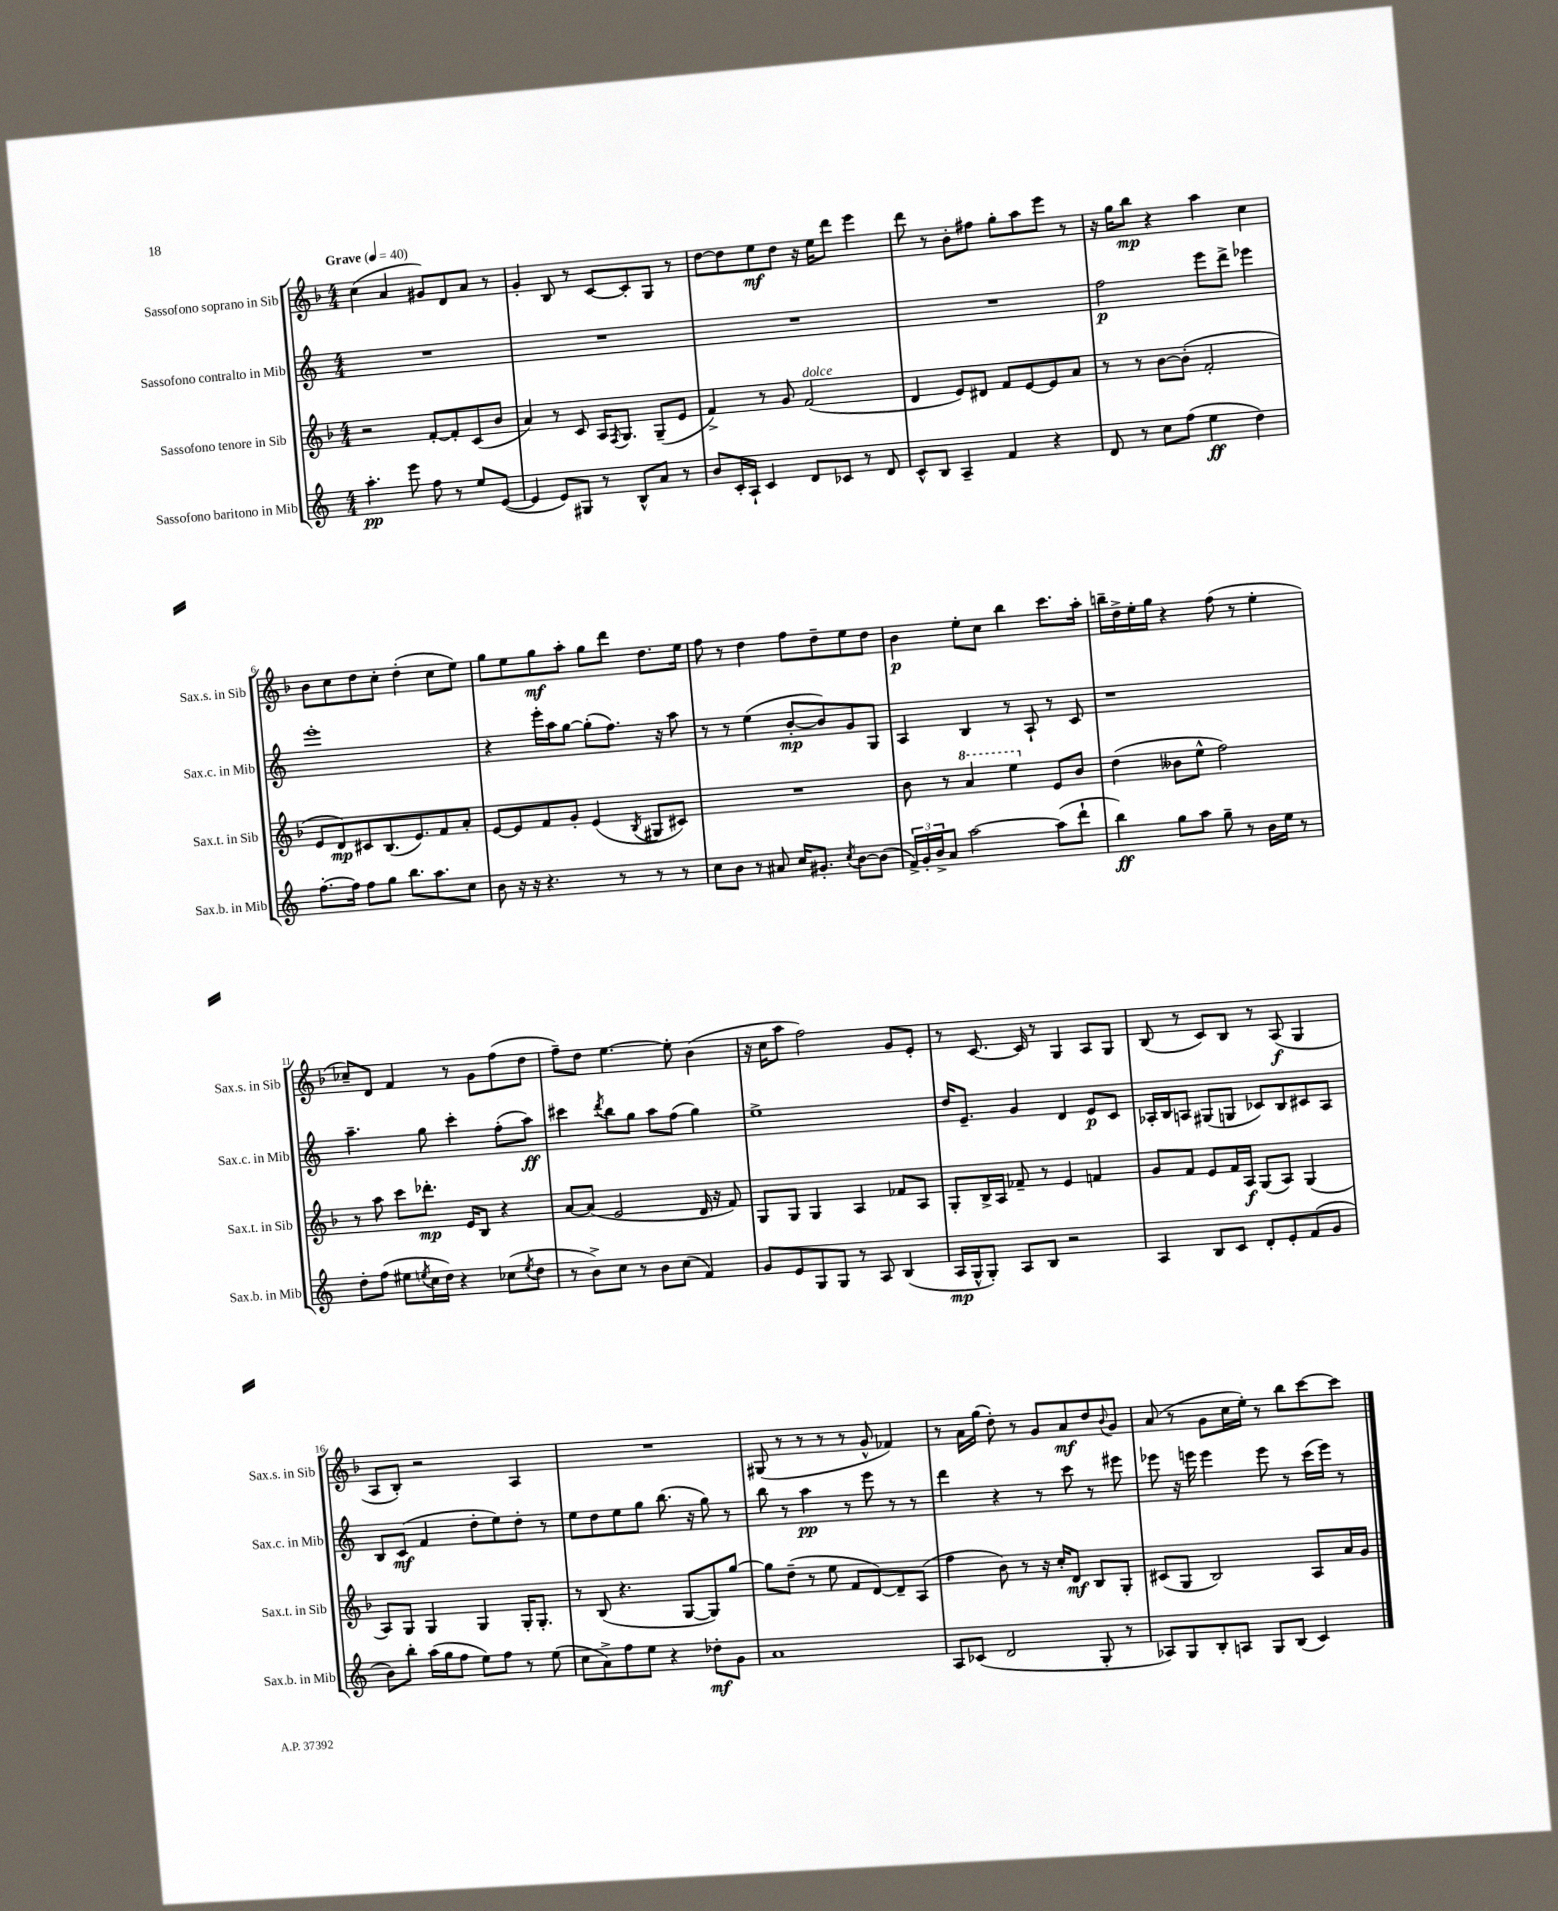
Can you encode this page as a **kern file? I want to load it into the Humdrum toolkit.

**kern	**dynam	**kern	**dynam	**kern	**dynam	**kern	**dynam
*part4	*part4	*part3	*part3	*part2	*part2	*part1	*part1
*staff4	*staff4	*staff3	*staff3	*staff2	*staff2	*staff1	*staff1
*I"Sassofono baritono in Mib	*	*I"Sassofono tenore in Sib	*	*I"Sassofono contralto in Mib	*	*I"Sassofono soprano in Sib	*
*I'Sax.b. in Mib	*	*I'Sax.t. in Sib	*	*I'Sax.c. in Mib	*	*I'Sax.s. in Sib	*
*clefG2	*	*clefG2	*	*clefG2	*	*clefG2	*
*k[]	*	*k[b-]	*	*k[]	*	*k[b-]	*
*M4/4	*	*M4/4	*	*M4/4	*	*M4/4	*
*MM40	*	*MM40	*	*MM40	*	*MM40	*
=1	=1	=1	=1	=1	=1	=1	=1
!	!	!	!	!	!	!LO:TX:a:B:t=Grave	!
4.aa'\	pp	2r	.	1r	.	(4cc\	.
.	.	.	.	.	.	4a/	.
8eee\	.	.	.	.	.	.	.
8ff\	.	[8f'/L	.	.	.	8g#X/L)	.
8r	.	8f'/]	.	.	.	8d/	.
8ee/L	.	(8c/	.	.	.	8a/J	.
([8e/J	.	8b-/J	.	.	.	8r	.
=2	=2	=2	=2	=2	=2	=2	=2
4e/]	.	4a/)	.	1r	.	4g'/	.
8e/L)	.	8r	.	.	.	8B-/	.
8G#X/J	.	8c/	.	.	.	8r	.
8r	.	16A/KL	.	.	.	[8c/L	.
.	.	8qF/	.	.	.	.	.
.	.	8.G/J	.	.	.	.	.
8B^^/L	.	.	.	.	.	8c'/]	.
8a/J	.	(8G~/L	.	.	.	8G/J	.
8r	.	8e/J	.	.	.	8r	.
=3	=3	=3	=3	=3	=3	=3	=3
8b/L	.	4f^/)	.	1r	.	[8dd\L	.
16c'/L	.	.	.	.	.	8dd\]	.
16A`/JJ	.	.	.	.	.	.	.
4c/	.	8r	.	.	.	8ee\	mf
.	.	8g/	.	.	.	8dd\J	.
!	!	!LO:TX:a:i:t=dolce	!	!	!	!	!
8d/L	.	(2f/	.	.	.	16r	.
.	.	.	.	.	.	16ee\KL	.
8c-X/J	.	.	.	.	.	8ddd\J	.
8r	.	.	.	.	.	4eee\	.
8d/	.	.	.	.	.	.	.
=4	=4	=4	=4	=4	=4	=4	=4
8c^^/L	.	4d/	.	1r	.	8ddd\	.
8B/J	.	.	.	.	.	8r	.
4A~/	.	8e/L)	.	.	.	8b-'\L	.
.	.	8d#X/J	.	.	.	8ff#X\J	.
4f/	.	8f/L	.	.	.	8gg'\L	.
.	.	[8e/	.	.	.	8aa\	.
4r	.	8e/]	.	.	.	8eee\J	.
.	.	8a/J	.	.	.	8r	.
=5	=5	=5	=5	=5	=5	=5	=5
8d/	.	8r	.	2ff\	p	16r	.
.	.	.	.	.	.	16gg\KL	.
8r	.	8r	.	.	.	8bb-\J	mp
8cc\L	.	[8b-\L	.	.	.	4r	.
(8ff\J	.	(8b-'\J]	.	.	.	.	.
4ee\	ff	2f'/	.	8eee\L	.	4aa\	.
.	.	.	.	8ddd^\J	.	.	.
4dd\)	.	.	.	4eee-X\	.	4cc\	.
!!LO:LB:g=z
=6	=6	=6	=6	=6	=6	=6	=6
[8.ff'\L	.	8e/L	.	1eee'	.	8b-\L	.
.	.	8d/)	mp	.	.	8cc\	.
16ff\Jk]	.	.	.	.	.	.	.
8ff\L	.	8c#X/	.	.	.	8dd\	.
8gg\J	.	(8.B-/	.	.	.	8cc'\J	.
8.bb\L	.	.	.	.	.	(4dd'\	.
.	.	8.e/)	.	.	.	.	.
8.aa\	.	.	.	.	.	.	.
.	.	8f/	.	.	.	8cc\L	.
8cc\J	.	8a'/J	.	.	.	8ee\J)	.
=7	=7	=7	=7	=7	=7	=7	=7
8b\	.	[8e/L	.	4r	.	8gg\L	.
16r	.	8e/]	.	.	.	8ee\	.
16r	.	.	.	.	.	.	.
4.r	.	8f/	.	16eee'\LL	.	8gg\	mf
.	.	.	.	16aa\J	.	.	.
.	.	8g'/J	.	[8gg\J	.	8aa'\J	.
.	.	(4e/	.	(8gg'\L]	.	8gg\L	.
8r	.	.	.	8.ff\J)	.	8ddd\J	.
.	.	8qB-/	.	.	.	.	.
8r	.	8G#X/L	.	.	.	8.dd\L	.
.	.	.	.	16r	.	.	.
8r	.	8c#X/J)	.	8aa\	.	.	.
.	.	.	.	.	.	16ee\Jk	.
=8	=8	=8	=8	=8	=8	=8	=8
8cc\L	.	1r	.	8r	.	8ff\	.
8b\J	.	.	.	8r	.	8r	.
8r	.	.	.	(4ee\	.	4dd\	.
8a#X/	.	.	.	.	.	.	.
16cc/KL	.	.	.	[8b'/L	mp	8ff\L	.
8.g#X'/J	.	.	.	.	.	.	.
.	.	.	.	8b/])	.	8dd~\	.
8qcc/	.	.	.	.	.	.	.
[8b\L	.	.	.	8g/	.	8ee\	.
(8b\J]	.	.	.	8G/J	.	8dd\J	.
=9	=9	=9	=9	=9	=9	=9	=9
24f^/LL)	.	8b-\	.	4A/	.	4b-\	p
24g'/	.	.	.	.	.	.	.
24b^/J	.	.	.	.	.	.	.
8a/J	.	8r	.	.	.	.	.
*	*	*8va	*	*	*	*	*
[2aa\	.	4aa/	.	4B/	.	8ee'\L	.
.	.	.	.	.	.	8cc\J	.
.	.	4eee\	.	8r	.	4bb-\	.
.	.	.	.	8A`/	.	.	.
*	*	*X8va	*	*	*	*	*
(8aa\L]	.	8e/L	.	8r	.	8.ccc\L	.
8ddd`\J	.	8b-/J	.	8c/	.	.	.
.	.	.	.	.	.	16aa'\Jk	.
=10	=10	=10	=10	=10	=10	=10	=10
4bb\)	ff	(4dd\	.	1r	.	16bbn~\LL	.
.	.	.	.	.	.	16dd^\	.
.	.	.	.	.	.	16ee'\	.
.	.	.	.	.	.	16gg\JJ	.
8gg\L	.	8b--X\L	.	.	.	4r	.
8aa\J	.	8ee^^\J	.	.	.	.	.
8gg~\	.	2ff\)	.	.	.	(8ff\	.
8r	.	.	.	.	.	8r	.
16b\LL	.	.	.	.	.	4ee'\	.
16ee\JJ	.	.	.	.	.	.	.
8r	.	.	.	.	.	.	.
!!LO:LB:g=z
=11	=11	=11	=11	=11	=11	=11	=11
8dd'\L	.	8r	.	4.aa~\	.	8cc-X~/L)	.
(8ff\J	.	8aa\	.	.	.	8d/J	.
8ee#X\L	.	8ccc\L	.	.	.	4f/	.
8qeen/	.	.	.	.	.	.	.
16cc\L	.	8.ddd-X'\J	mp	8gg\	.	.	.
16dd\JJ)	.	.	.	.	.	.	.
4r	.	.	.	4ccc'\	.	8r	.
.	.	16e/KL	.	.	.	.	.
.	.	8B-/J	.	.	.	8g\L	.
(8cc-X\L	.	4r	.	(8ff'\L	.	(8ff\	.
8qee/	.	.	.	.	.	.	.
8dd\J	.	.	.	8aa\J)	ff	8dd\J	.
=12	=12	=12	=12	=12	=12	=12	=12
8r	.	[8a/L	.	4ccc#X\	.	8ff~\L)	.
8b^\L)	.	(8a/J]	.	.	.	8dd\J	.
.	.	.	.	8qddd/	.	.	.
8cc\J	.	2e/	.	8bb\L	.	[4.ee\	.
8r	.	.	.	8gg\J	.	.	.
8b\L	.	.	.	8aa\L	.	.	.
(8cc\J	.	.	.	(8ff\J	.	8ee'\]	.
4f/)	.	16d/	.	4gg\)	.	(4b-\	.
.	.	16r	.	.	.	.	.
.	.	8f/)	.	.	.	.	.
=13	=13	=13	=13	=13	=13	=13	=13
8g/L	.	8G/L	.	1ee^	.	16r	.
.	.	.	.	.	.	16cc\KL	.
8e/	.	8G/J	.	.	.	8aa\J	.
8G/	.	4G/	.	.	.	2ff\)	.
8G/J	.	.	.	.	.	.	.
8r	.	4A/	.	.	.	.	.
8A/	.	.	.	.	.	.	.
(4B/	.	8f-X/L	.	.	.	8g/L	.
.	.	8A/J	.	.	.	8e'/J	.
=14	=14	=14	=14	=14	=14	=14	=14
16A/LL	mp	8G'/L	.	16dd/KL	.	8r	.
16G^^/J	.	.	.	8.e~/J	.	.	.
8G'/J)	.	16B-^/L	.	.	.	[8.c/	.
.	.	16A/JJ	.	.	.	.	.
8A/L	.	8f-X~/	.	4g/	.	.	.
.	.	.	.	.	.	16c/]	.
8B/J	.	8r	.	.	.	8r	.
2r	.	4e/	.	4d/	.	4G/	.
.	.	4fn/	.	8e/L	p	8A/L	.
.	.	.	.	8c/J	.	8G/J	.
=15	=15	=15	=15	=15	=15	=15	=15
4A/	.	8g/L	.	16A-X'/LL	.	(8B-/	.
.	.	.	.	16B/J	.	.	.
.	.	8f/J	.	8An/J	.	8r	.
8B/L	.	8e/L	.	(8G#X/L	.	8c/L)	.
8c/J	.	16f/L	.	8Gn/J	.	8B-/J	.
.	.	16A/JJ	f	.	.	.	.
8d'/L	.	(8G/L	.	8c-X/L)	.	8r	.
8e'/	.	8A/J)	.	8B/	.	(8A/	f
(8f/	.	(4G/	.	8c#X/	.	4G/	.
8g/J	.	.	.	8A/J	.	.	.
!!LO:LB:g=z
=16	=16	=16	=16	=16	=16	=16	=16
8b\L)	.	8A/L)	.	8B/L	.	8A/L	.
8bb'\J	.	8G/J	.	(8c/J	mf	8B-'/J)	.
(16aa\LL	.	4G/	.	4f/	.	2r	.
16gg\J	.	.	.	.	.	.	.
8ff\J	.	.	.	.	.	.	.
8ee\L)	.	4G/	.	8dd'\L	.	.	.
8ff\J	.	.	.	8ee\)	.	.	.
8r	.	16G'/KL	.	8dd'\J	.	4A/	.
.	.	8.G'/J	.	.	.	.	.
(8ee\	.	.	.	8r	.	.	.
=17	=17	=17	=17	=17	=17	=17	=17
8cc\L	.	8r	.	8ee\L	.	1r	.
8a^\)	.	(8B-/	.	8dd\	.	.	.
8ff\	.	4.r	.	8ee\	.	.	.
8ee\J	.	.	.	8gg\J	.	.	.
4r	.	.	.	(8.bb\	.	.	.
.	.	[8G/L	.	.	.	.	.
.	.	.	.	16r	.	.	.
8dd-X'\L	mf	8G/])	.	8gg\)	.	.	.
8g\J	.	[8gg/J	.	8r	.	.	.
=18	=18	=18	=18	=18	=18	=18	=18
1a	.	8gg\L]	.	8bb\	.	(8G#X/	.
.	.	(8dd~\J	.	8r	.	8r	.
.	.	8r	.	4aa\	pp	8r	.
.	.	8ee\	.	.	.	8r	.
.	.	8f/L	.	8r	.	8r	.
.	.	[8d/)	.	8eee\	.	8g^^/	.
.	.	8d~/]	.	8r	.	4f-X/)	.
.	.	(8A/J	.	8r	.	.	.
=19	=19	=19	=19	=19	=19	=19	=19
8A/L	.	4ff\	.	4ddd\	.	8r	.
(8c-X/J	.	.	.	.	.	16a\LL	.
.	.	.	.	.	.	(16gg\JJ	.
2d/	.	8b-\)	.	4r	.	8dd'\)	.
.	.	8r	.	.	.	8r	.
.	.	16r	.	8r	.	8g/L	.
.	.	16cc'/KL	.	.	.	.	.
.	.	8d/J	mf	8ccc\	.	8a/	mf
8G'/	.	8B-/L	.	8r	.	8dd/	.
.	.	.	.	.	.	8qqb-/	.
8r	.	8G'/J	.	8eee#X\	.	8g/J	.
=20	=20	=20	=20	=20	=20	=20	=20
8A-X/L)	.	(8c#X/L	.	8eee-X\	.	(8a/	.
8G/	.	8G/J	.	16r	.	8r	.
.	.	.	.	16eeen\	.	.	.
8B'/	.	2B-/)	.	4eee\	.	8g\L	.
8An/J	.	.	.	.	.	16cc\L	.
.	.	.	.	.	.	16ee'\JJ)	.
8G/L	.	.	.	8eee\	.	8r	.
(8B/J	.	.	.	8r	.	8bb-\L	.
4c/)	.	8A/L	.	(16ccc\LL	.	[8ccc\	.
.	.	.	.	16eee\JJ)	.	.	.
.	.	16a/L	.	8r	.	8ccc\J]	.
.	.	16g/JJ	.	.	.	.	.
==	==	==	==	==	==	==	==
*-	*-	*-	*-	*-	*-	*-	*-
